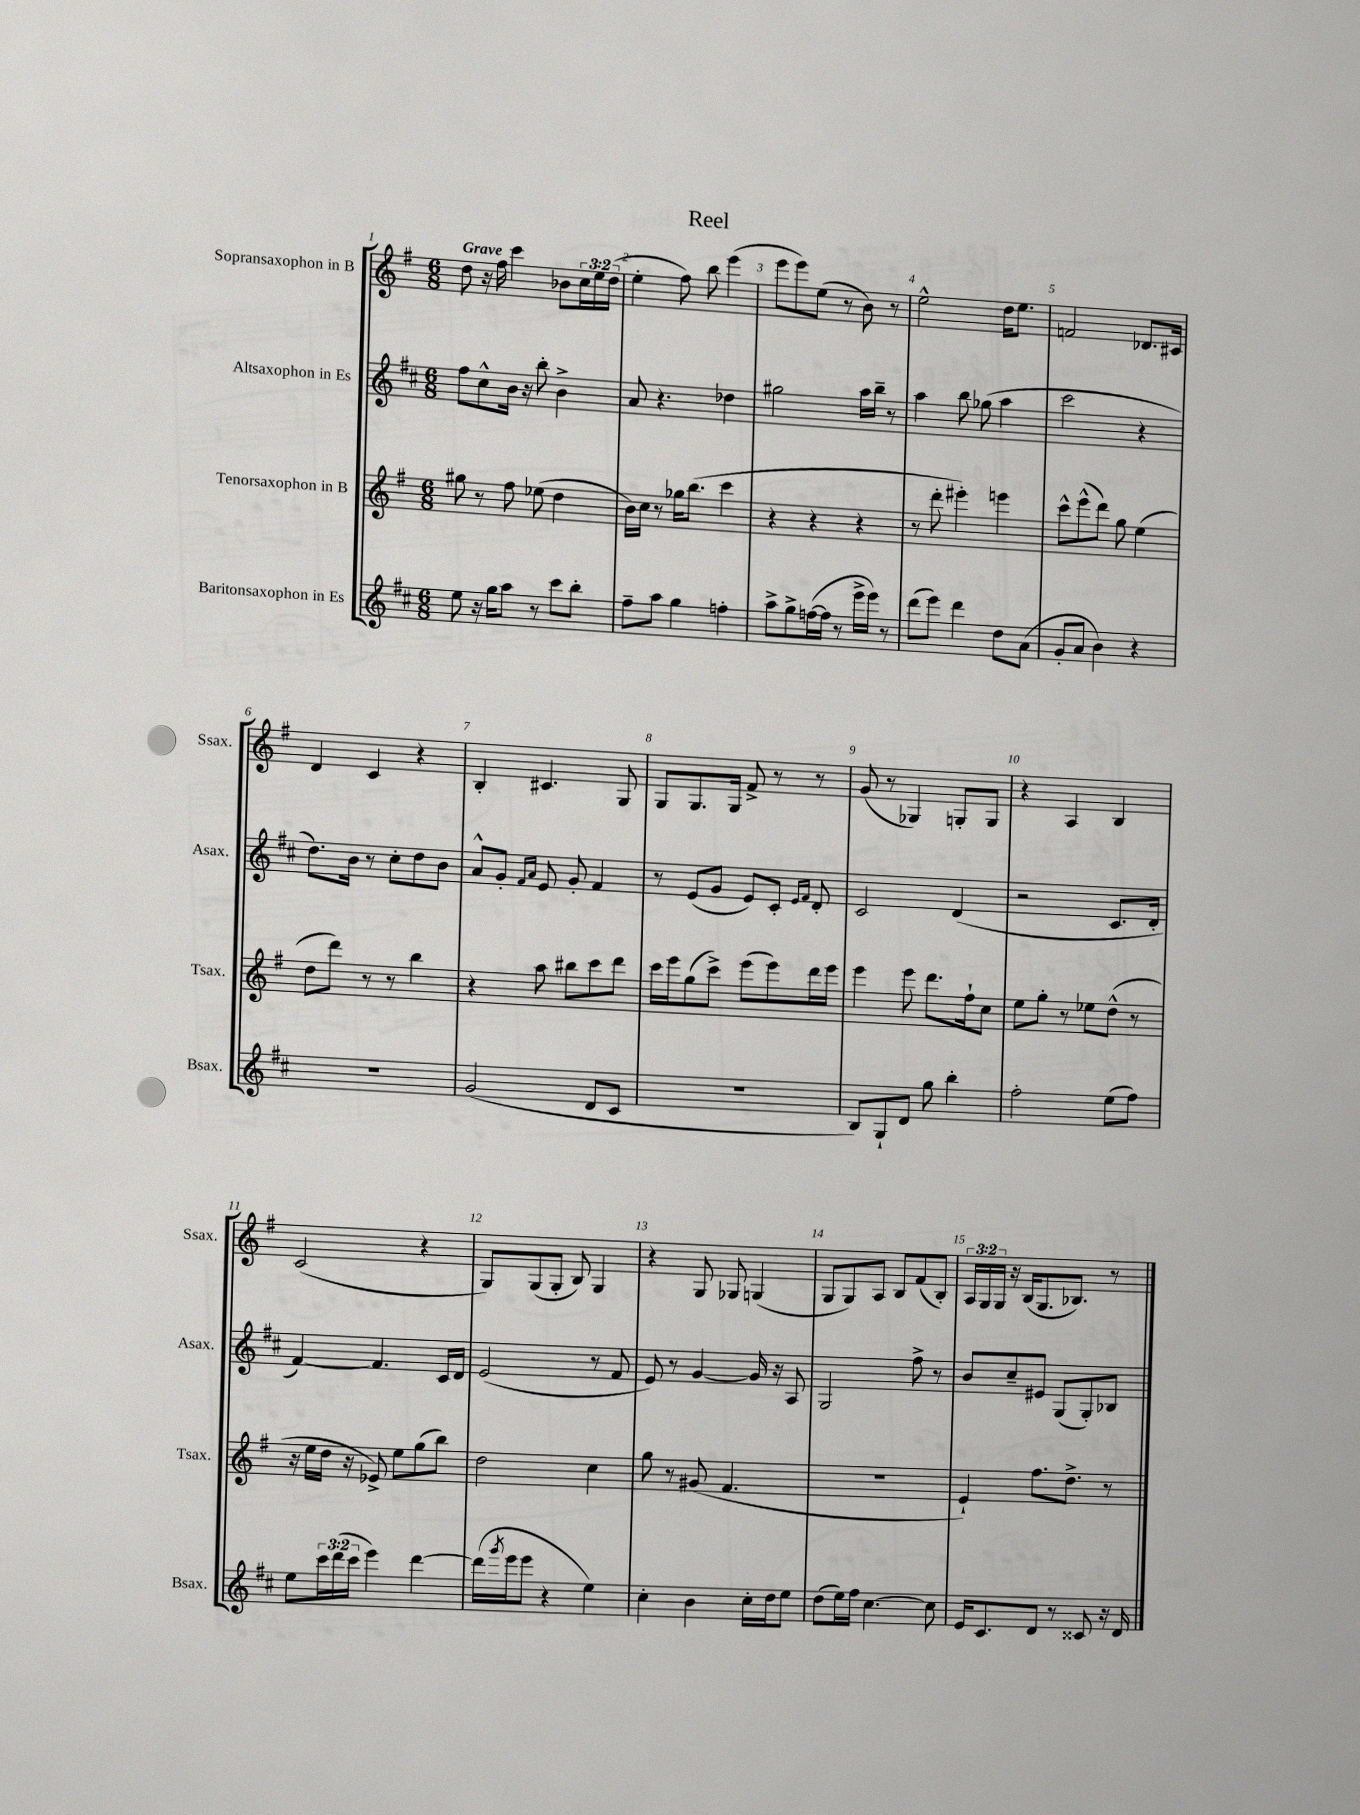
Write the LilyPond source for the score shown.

\header { title = "Reel" }
<<
\new StaffGroup <<
\new Staff = "s0" \with { instrumentName = "Sopransaxophon in B" shortInstrumentName = "Ssax." } {
    \clef treble \key g \major \numericTimeSignature \time 6/8 \override Staff.TupletNumber.text = #tuplet-number::calc-fraction-text \tempo "Grave"
    d''8 r16 fis''16 c'''4 bes'8 \tuplet 3/2 { c''16 e''16 d''16( } |
    e''4-. fis''8) b''8 e'''4( |
    e'''8 e'''8) e''8( r8 b'8) r8 |
    e''2-^ d''16 e''8. |
    f'2 des'8. cis'16 |
    d'4 c'4 r4 |
    b4-. cis'4. g8 |
    g8 g8. g16 fis'8-> r8 r8 |
    g'8( r8 ges4) g8-. g8 |
    r4 a4 b4 |
    c'2( r4 |
    g8) g8( g8-. b8) g4 |
    r4 g8 ges8 g4( |
    g8 g8) a8 b8 fis'8( b8-.) |
    \tuplet 3/2 { a16 g16 g16 } r16 b16( g8. bes8.) r8 \bar "|." |
}
\new Staff = "s1" \with { instrumentName = "Altsaxophon in Es" shortInstrumentName = "Asax." } {
    \clef treble \key d \major \numericTimeSignature \time 6/8
    fis''8 cis''8-^ b'16 r16 b''8-. b'4-> |
    a'8 r4. des''4 |
    gis''2 a''16 b''16-- r8 |
    a''4 b''8 ges''8( a''4 |
    cis'''2 r4 |
    d''8.) b'16 r8 cis''8-. d''8 b'8 |
    a'8-^ g'8-. \grace { fis'16 a'16 } e'8 g'8-. fis'4 |
    r8 e'8( g'8 e'8) cis'8-. \grace { e'16 fis'16 } d'8-. |
    cis'2 d'4( |
    r2 cis'8. d'16-. |
    fis'4~) fis'4. cis'16 d'16 |
    e'2( r8 fis'8 |
    e'8) r8 g'4~ g'16 r16 a8 |
    g2 fis''8-> r8 |
    b'8 cis''8-- eis'8 g8( g8-.) bes8 \bar "|." |
}
\new Staff = "s2" \with { instrumentName = "Tenorsaxophon in B" shortInstrumentName = "Tsax." } {
    \clef treble \key g \major \numericTimeSignature \time 6/8
    gis''8 r8 fis''8 ees''8( d''4 |
    b'16) c''16 r8 ges''16 b''8.( c'''4 |
    r4 r4 r4 |
    r8 d'''8-. eis'''4-.) e'''4 |
    c'''8-^ e'''8-^( d'''8) g''8 e''4( |
    d''8 d'''8) r8 r8 b''4 |
    r4 a''8 bis''8 c'''8 d'''8 |
    c'''16 e'''16 g''8( c'''8->) e'''8( e'''8) d'''16 e'''16 |
    e'''4 e'''8 d'''8. fis''16-! c''8 |
    e''8 g''8-. r8 ees''8 d''8-^( r8 |
    r16 e''16 d''16 r16 ees'8->) e''8 g''8( b''8) |
    d''2 c''4 |
    g''8 r8 gis'8( fis'4. |
    R2. |
    e'4-!) fis''8. d''8.-> r8 \bar "|." |
}
\new Staff = "s3" \with { instrumentName = "Baritonsaxophon in Es" shortInstrumentName = "Bsax." } {
    \clef treble \key d \major \numericTimeSignature \time 6/8 \override Staff.TupletNumber.text = #tuplet-number::calc-fraction-text
    e''8 r16 g''16 a''8 r8 cis'''8 b''8-. |
    fis''8-- a''8 g''4 f''4-. |
    a''8-> g''8-> f''16~( f''16 r8 e'''16-> e'''16) r8 |
    d'''8( e'''8) d'''4 d''8 a'8( |
    g'8-. a'8 b'4) r4 |
    R2. |
    g'2( d'8 cis'8 |
    R2. |
    b8) g8-! d'8 g''8 b''4-. |
    fis''2-. e''8( fis''8) |
    e''8 \tuplet 3/2 { cis'''16 d'''16( cis'''16 } e'''4) d'''4~ |
    d'''16( \acciaccatura { g'''8 } e'''16 e'''8 r4 e''4) |
    cis''4-. b'4 cis''16-. d''16 e''8 |
    d''8( e''16) fis''16 cis''4.~ cis''8 |
    e'16 cis'8. d'8 r8 cisis'8 r16 d'16 \bar "|." |
}
>>
>>
\layout { \context { \Score \override BarNumber.break-visibility = ##(#f #t #t) barNumberVisibility = #all-bar-numbers-visible } }
